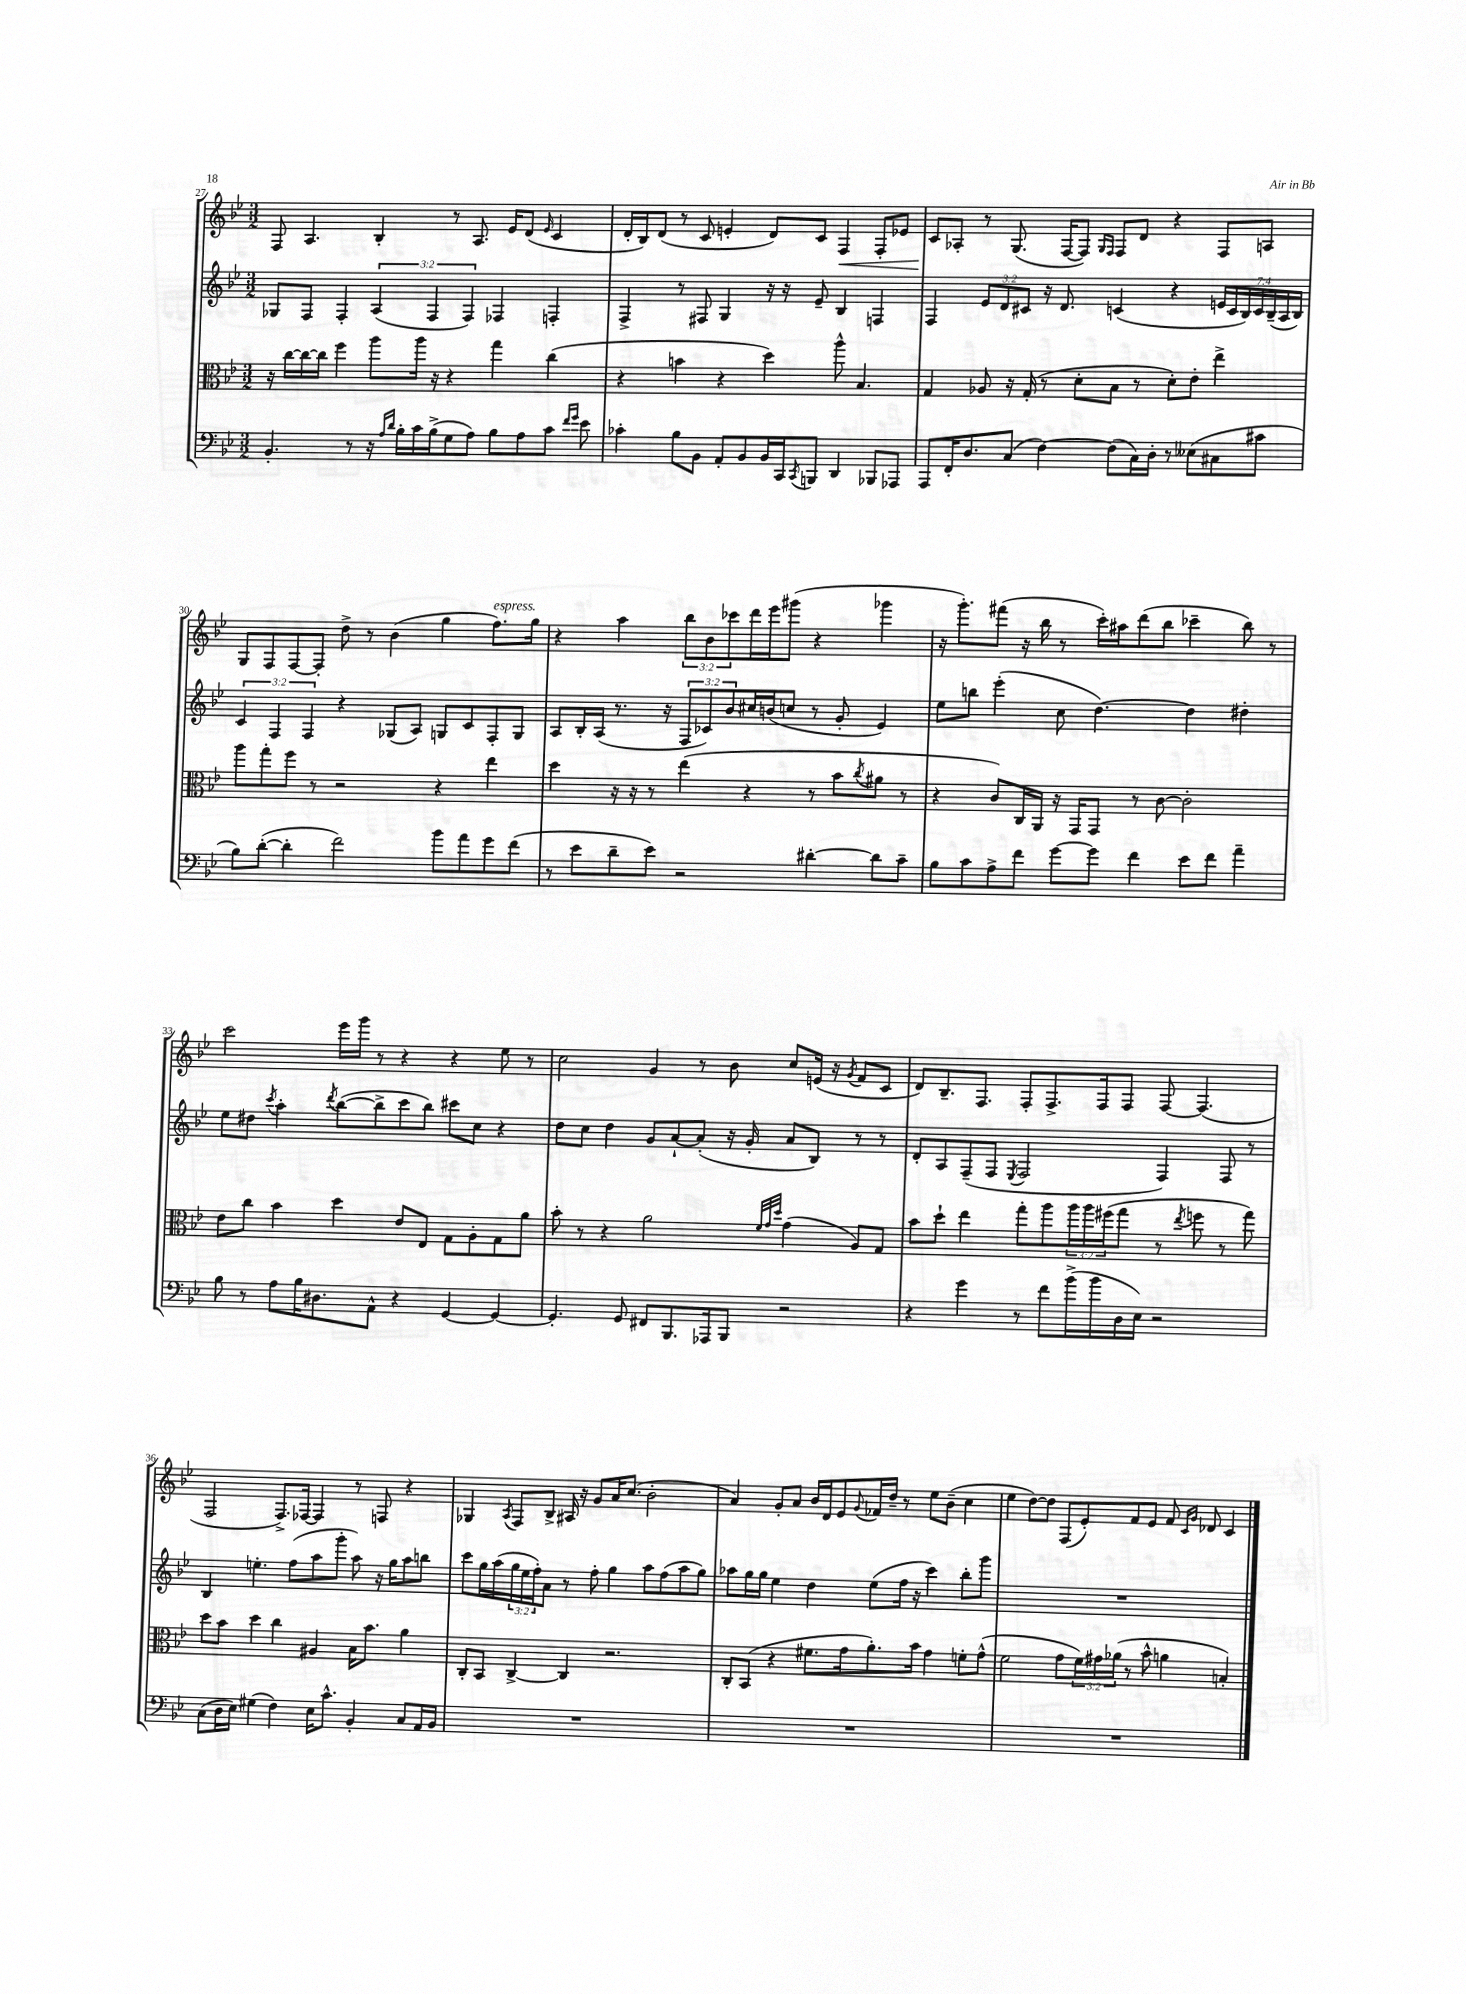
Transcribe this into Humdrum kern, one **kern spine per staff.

**kern	**kern	**kern	**kern
*staff4	*staff3	*staff2	*staff1
*clefF4	*clefC3	*clefG2	*clefG2
*k[b-e-]	*k[b-e-]	*k[b-e-]	*k[b-e-]
*M3/2	*M3/2	*M3/2	*M3/2
4.BB-'	16r	8G-	8F
.	[16cc	.	.
.	16cc_	8F	4.A
.	16cc]	.	.
.	4ff	4F'	.
8r	.	.	.
16r	8aa	(6A	4B-'
16qqA	.	.	.
16qqd	.	.	.
16B-'	.	.	.
16c	16aa	.	.
.	.	6F	.
(16B-^	16r	.	.
8G	4r	.	8r
.	.	6F)	.
8A)	.	.	8.A
8B-	4gg	4F-	.
.	.	.	16e-
8A	.	.	(8d
.	.	.	16qqe-
8c	(4cc	4F'	4c
16qqf	.	.	.
16qqg	.	.	.
8e-	.	.	.
=	=	=	=
4c-'	4r	4F^	16d'
.	.	.	16B-)
.	.	.	(8d
8B-	4b	8r	8r
8BB-	.	8F#	8c
8AA'	4r	4G	4e'
8BB-	.	.	.
16BB-	4dd)	16r	8d)
16CC	.	16r	.
8qCC	.	.	.
8BBB	.	8e-~	8c
4DD	8aa^^	4B-	4F
.	4.B-	.	.
8BBB-	.	4F	8F'
8AAA-	.	.	8e-
=	=	=	=
8AAA	4G	4F	8c
16FF'	.	.	8A-'
8.D	.	.	.
.	8A-	12e-	8r
.	.	12d	.
(8C	16r	.	(8.G
.	.	12c#	.
.	(16G'	.	.
[4F)	8r	16r	.
.	.	8.d	[16F
.	8d'	.	8F])
.	.	.	16qqG
.	.	.	16qqF
(8F]	8B-	(4c	8F
16C)	8r	.	8d
16D'	.	.	.
8r	8d')	4r	4r
(8E--	8e-'	.	.
8C#	4ee-^	28e	8F
.	.	28c	.
.	.	28B-)	.
.	.	28c	.
8c#	.	.	8A
.	.	(28B-~	.
.	.	28A	.
.	.	28B-)	.
=	=	=	=
8B-)	8aa	6c	8G
([8d'	8gg'	.	8F
.	.	6F	.
4d']	8ff	.	[8F
.	.	6F	.
.	8r	.	8F']
2f)	2r	4r	8dd^
.	.	.	8r
.	.	(8G-	(4b-
.	.	8A)	.
8b-	4r	8G	4gg
8a	.	8c	.
8g	4ee-	8F'	8.ff)
(8f	.	8G	.
.	.	.	16gg
=	=	=	=
8r	4dd	8A	4r
8e-	.	16B-'	.
.	.	(16A	.
8d~	16r	8.r	4aa
.	16r	.	.
8e-)	8r	.	.
.	.	16r	.
2r	(4ee-	12F	12bb-
.	.	12c-)	12b-
.	.	12b-	12ccc-
.	4r	16cc#	16ddd
.	.	(16b	16eee-
.	.	8cc	(8ggg#
[4d#'	8r	8r	4r
.	8b-	8g'	.
.	8qcc	.	.
8d#]	8a#	4e-)	4ggg-
8c~	8r	.	.
=	=	=	=
8B-	4r	8ee-	16r
.	.	.	8.ggg')
8c	.	8bb	.
8A^	8c)	(4eee-'	(8fff#
8f	16C	.	16r
.	16AA	.	16bb-
[8g	16r	8cc	8r
.	16GG	.	.
8g]	8GG	[4.dd)	16ccc')
.	.	.	16aa#
4f	8r	.	(8ddd
.	[8c	.	8bb-
8e-	2c']	4dd]	4ccc-~
8f	.	.	.
4a~	.	4dd#'	8bb-)
.	.	.	8r
=	=	=	=
8B-	8e-	8ee-	2ccc
8r	8cc	8dd#	.
.	.	8qccc	.
8A	4b-	4aa'	.
16B-	.	.	.
8.D#	.	.	.
.	.	8qddd	.
.	4dd	([8bb-	16eee-
.	.	.	16ggg
8AA^^	.	8bb-^]	8r
4r	8e-	8ccc	4r
.	8E-	8bb-)	.
[4GG	8G	8ccc#	4r
.	8A'	8cc	.
4GG_	8G	4r	8ee-
.	8a	.	8r
=	=	=	=
4.GG']	8b-'	8dd	2cc
.	8r	8cc	.
.	4r	4dd	.
8GG	.	.	.
8FF#	2a	8g	4g
8.BBB-	.	[8a`	.
.	.	(8a']	8r
16AAA-	.	.	.
8BBB-	.	16r	8b-
.	.	16g'	.
.	32qqf	.	.
.	32qqg	.	.
.	32qqdd	.	.
2r	(4g	8a	8cc
.	.	8B-)	(16e
.	.	.	16r
.	.	.	8qg
.	8A)	8r	8f
.	8G	8r	8c
=	=	=	=
4r	8b-	8d'	8d)
.	8dd`	8A	8.B-~
4g	4ee-	(8F~	.
.	.	.	8.F
.	.	8F	.
.	.	8qE-	.
8r	8gg'	2F	8F'
8f	8aa	.	8.F^
(16b-^	24aa	.	.
.	24aa	.	.
16b-	.	.	16F
.	(24ff#	.	.
16D	8gg	.	8F
16E-)	.	.	.
2r	8r	4F)	[8F
.	8qee-	.	.
.	8ff	.	(4.F]
.	8r	8F	.
.	8gg)	8r	.
=	=	=	=
(8C	8dd	4B-	2F
16D	8b-	.	.
16E-)	.	.	.
(4G#	4dd	4.ee'	.
4F)	4cc	.	8.F^)
.	.	(8ff	.
.	.	.	[16F-
16E-	4A#	8aa	4F-]
8.c^^	.	.	.
.	.	8ggg'	.
4BB-'	16B-	8aa)	8r
.	8.b-	.	.
.	.	16r	8F
.	.	16gg	.
8C	4a	8aa	4r
16AA	.	8bb	.
16BB-	.	.	.
=	=	=	=
1.r	8C'	8ccc	4G-
.	8BB-	16gg	.
.	.	(16aa	.
.	.	.	8qA
.	[4C^	24gg	8F
.	.	24ee-	.
.	.	24ff')	.
.	.	8a	8B-^
.	4C]	8r	16A#
.	.	.	16r
.	.	8ff'	8g
.	2.r	4gg	16a
.	.	.	(8.cc
.	.	8aa	2b-'
.	.	(8ff	.
.	.	8aa	.
.	.	8gg)	.
=	=	=	=
1.r	8C'	8aa-	4a)
.	(8BB-	16gg	.
.	.	16gg	.
.	4r	4ee-	8g'
.	.	.	8a
.	8.f#	4dd	16b-
.	.	.	16d
.	.	.	8e-
.	16g	.	.
.	.	.	8qqg
.	8.a')	(8ee-	16f-
.	.	.	16dd~
.	.	16ff	8r
.	16b-	16r	.
.	4g	4ccc)	8ee-
.	.	.	(8b-~
.	8f'	8bb-'	4cc
.	(8g^^	8ggg	.
=	=	=	=
1.r	2f	1.r	4ee-
.	.	.	[8dd)
.	.	.	8dd]
.	8g	.	(8F
.	24f)	.	8e-')
.	24g#	.	.
.	(24a-	.	.
.	8r	.	8f
.	8b-^^	.	8e-
.	4a	.	8f
.	.	.	16qqc
.	.	.	16qqg
.	.	.	8d-
.	4B')	.	4c
==	==	==	==
*-	*-	*-	*-
